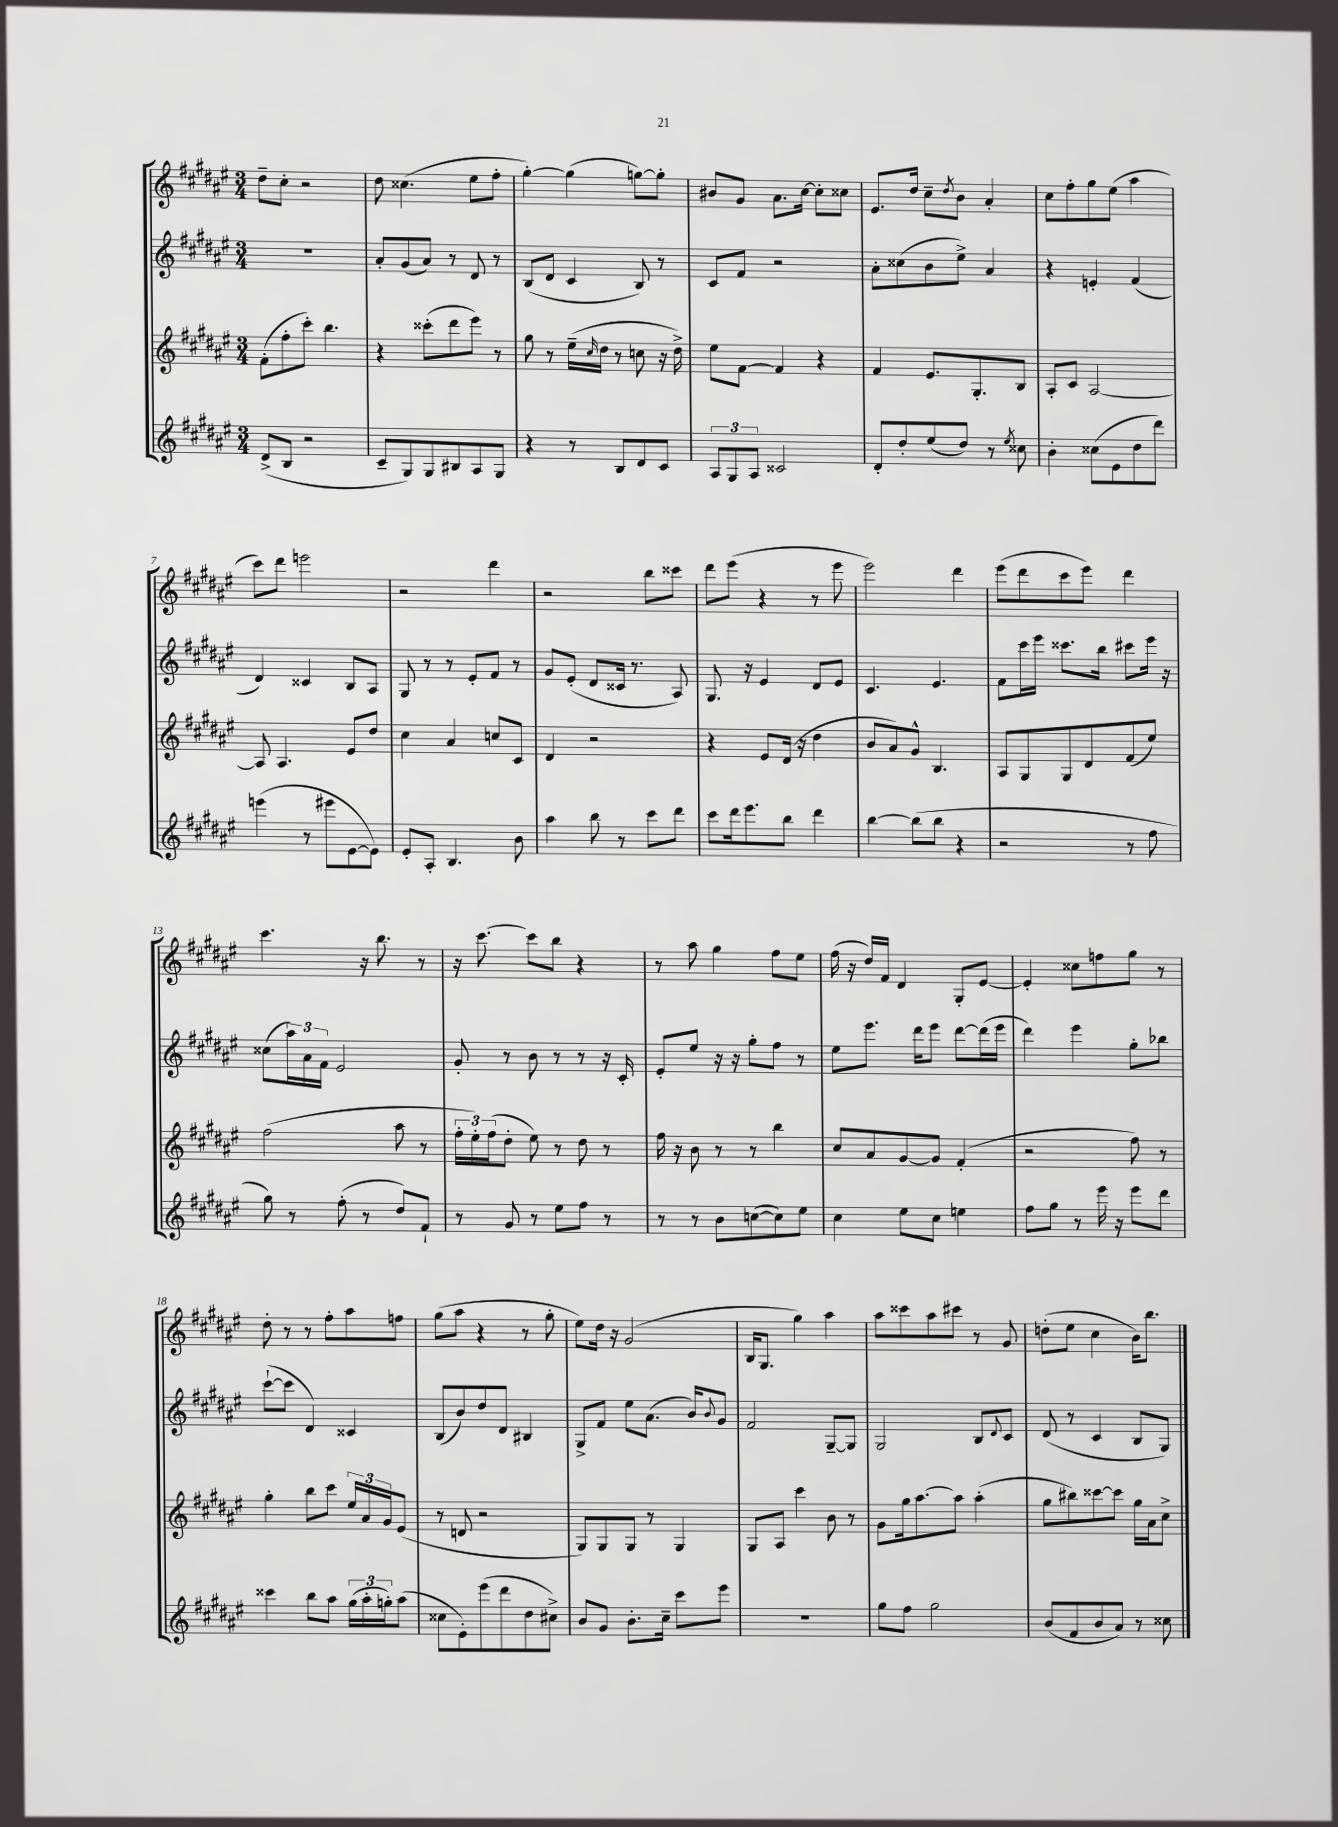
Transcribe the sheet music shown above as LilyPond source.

<<
\new StaffGroup <<
\new Staff = "s0" {
    \clef treble \key fis \major \numericTimeSignature \time 3/4
    dis''8-- cis''8-. r2 |
    dis''8 cisis''4.( eis''8 fis''8-. |
    gis''4~-.) gis''4( g''8~) g''8-. |
    bis'8 gis'8 ais'8. cis''16~ cis''8-. cisis''8 |
    eis'8. dis''16 cis''8-- \acciaccatura { dis''8 } b'8 ais'4-. |
    cis''8 fis''8-. gis''8 eis''8( ais''4 |
    cis'''8) dis'''8 e'''2 |
    r2 dis'''4 |
    r2 b''8 cisis'''8 |
    dis'''8 eis'''8( r4 r8 eis'''8 |
    eis'''2) dis'''4 |
    eis'''8( dis'''8 cis'''8 eis'''8) dis'''4 |
    cis'''4. r16 b''8. r8 |
    r16 cis'''8.~ cis'''8 b''8 r4 |
    r8 ais''8 gis''4 fis''8 eis''8 |
    fis''16( r16 dis''16) fis'16 dis'4 gis8-. eis'8~ |
    eis'4-. cisis''8 f''8 gis''8 r8 |
    dis''8-. r8 r8 fis''8-. ais''8 f''8 |
    gis''8( ais''8 r4 r8 gis''8-. |
    eis''8) dis''16 r16 gis'2( |
    b16 gis8. gis''4) ais''4 |
    ais''8 cisis'''8 ais''8 cis'''8 r8 gis'8 |
    d''8-.( eis''8 cis''4 b'16) b''8. \bar "|." |
}
\new Staff = "s1" {
    \clef treble \key fis \major \numericTimeSignature \time 3/4
    R2. |
    ais'8-. gis'8( ais'8) r8 dis'8 r8 |
    b8( dis'8 cis'4 b8) r8 |
    cis'8 fis'8 r2 |
    ais'8-. cisis''8( b'8 eis''8->) ais'4 |
    r4 e'4-. fis'4( |
    dis'4) cisis'4 b8 ais8 |
    gis8 r8 r8 eis'8-. fis'8 r8 |
    gis'8 eis'8-.( dis'8 cisis'16 r8. ais8) |
    gis8. r16 eis'4 dis'8 eis'8 |
    cis'4. eis'4. |
    fis'8 cis'''16 eis'''16 cisis'''8. b''16 cis'''8 eis'''16 r16 |
    cisis''8( \tuplet 3/2 { ais''16) ais'16 fis'16 } eis'2 |
    gis'8-. r8 b'8 r8 r8 r16 cis'16-. |
    eis'8-. eis''8 r16 r16 gis''8-. fis''8 r8 |
    eis''8 eis'''8. dis'''16 eis'''8 dis'''8~ dis'''16( eis'''16 |
    dis'''4) eis'''4 gis''8-. bes''8 |
    cis'''8~-!( cis'''8 dis'4) cisis'4 |
    b8( b'8) dis''8 dis'8 bis4 |
    gis8-> fis'8 eis''8 ais'8.( b'16) \appoggiatura { b'8 } gis'8 |
    fis'2 gis8~-- gis8 |
    gis2 b8 \appoggiatura { dis'8 } cis'8 |
    dis'8( r8 cis'4 b8 gis8) \bar "|." |
}
\new Staff = "s2" {
    \clef treble \key fis \major \numericTimeSignature \time 3/4
    fis'8-.( fis''8-. cis'''8-.) b''4. |
    r4 cisis'''8-.( dis'''8 eis'''8) r8 |
    gis''8 r8 eis''16--( \grace { cis''16 } dis''16 r8 c''8 r16 dis''16->) |
    eis''8 fis'8~ fis'4 r4 |
    fis'4 eis'8. gis8.-. b8 |
    ais8-. cis'8 ais2~ |
    ais8 ais4. eis'8 dis''8 |
    cis''4 ais'4 c''8 cis'8 |
    dis'4 r2 |
    r4 eis'8 dis'16( r16 dis''4 |
    b'8 ais'8) gis'8-^ b4. |
    ais8 gis8 gis8 dis'8 fis'8( eis''8) |
    fis''2( ais''8 r8 |
    \tuplet 3/2 { fis''16-. eis''16-.) fis''16( } dis''8-. eis''8) r8 dis''8 r8 |
    fis''16 r16 b'8 r8 r8 b''4 |
    cis''8 ais'8 gis'8~ gis'8 fis'4-.( |
    r2 fis''8) r8 |
    gis''4-. b''8 cis'''8 \tuplet 3/2 { eis''16 ais'16 gis'16 } eis'8( |
    r8 d'8 r2 |
    gis8) gis8 gis8 r8 gis4 |
    gis8 ais8 cis'''4 b'8 r8 |
    gis'8 gis''16 ais''8.~ ais''8 ais''4-.( |
    gis''8 bis''8) cisis'''8~ cisis'''8 gis''16 ais'16 cis''8-> \bar "|." |
}
\new Staff = "s3" {
    \clef treble \key fis \major \numericTimeSignature \time 3/4
    dis'8->( b8 r2 |
    cis'8-- gis8) gis8 bis8 ais8 gis8 |
    r4 r8 b8 dis'8 cis'8 |
    \tuplet 3/2 { ais8 gis8 ais8 } cisis'2 |
    dis'8-. dis''8-. eis''8( dis''8) r8 \acciaccatura { eis''8 } cisis''8 |
    b'4-. cisis''8( eis'8 dis''8 dis'''8) |
    e'''4( r8 eis'''8 eis'8~ eis'8) |
    eis'8-. ais8-. b4. b'8 |
    ais''4 b''8 r8 cis'''8 dis'''8 |
    cis'''8 dis'''16 eis'''8. b''8 dis'''4 |
    b''4~ b''8( b''8 r4 |
    r2 r8 fis''8 |
    gis''8) r8 fis''8-.( r8 dis''8) fis'8-! |
    r8 gis'8 r8 eis''8 fis''8 r8 |
    r8 r8 b'8 c''8~( c''8) eis''8 |
    cis''4 eis''8 cis''8 e''4 |
    fis''8 gis''8 r8 eis'''16 r16 eis'''8 dis'''8 |
    cisis'''4 b''8 ais''8 \tuplet 3/2 { gis''16( ais''16-. g''16-.) } ais''8( |
    cisis''8 eis'8-.) eis'''8( dis'''8 dis''8 cis''8->) |
    b'8 gis'8 b'8.-. cis''16-- cis'''8 eis'''8 |
    R2. |
    gis''8 fis''8 gis''2 |
    b'8( fis'8 b'8 ais'8) r8 cisis''8 \bar "|." |
}
>>
>>
